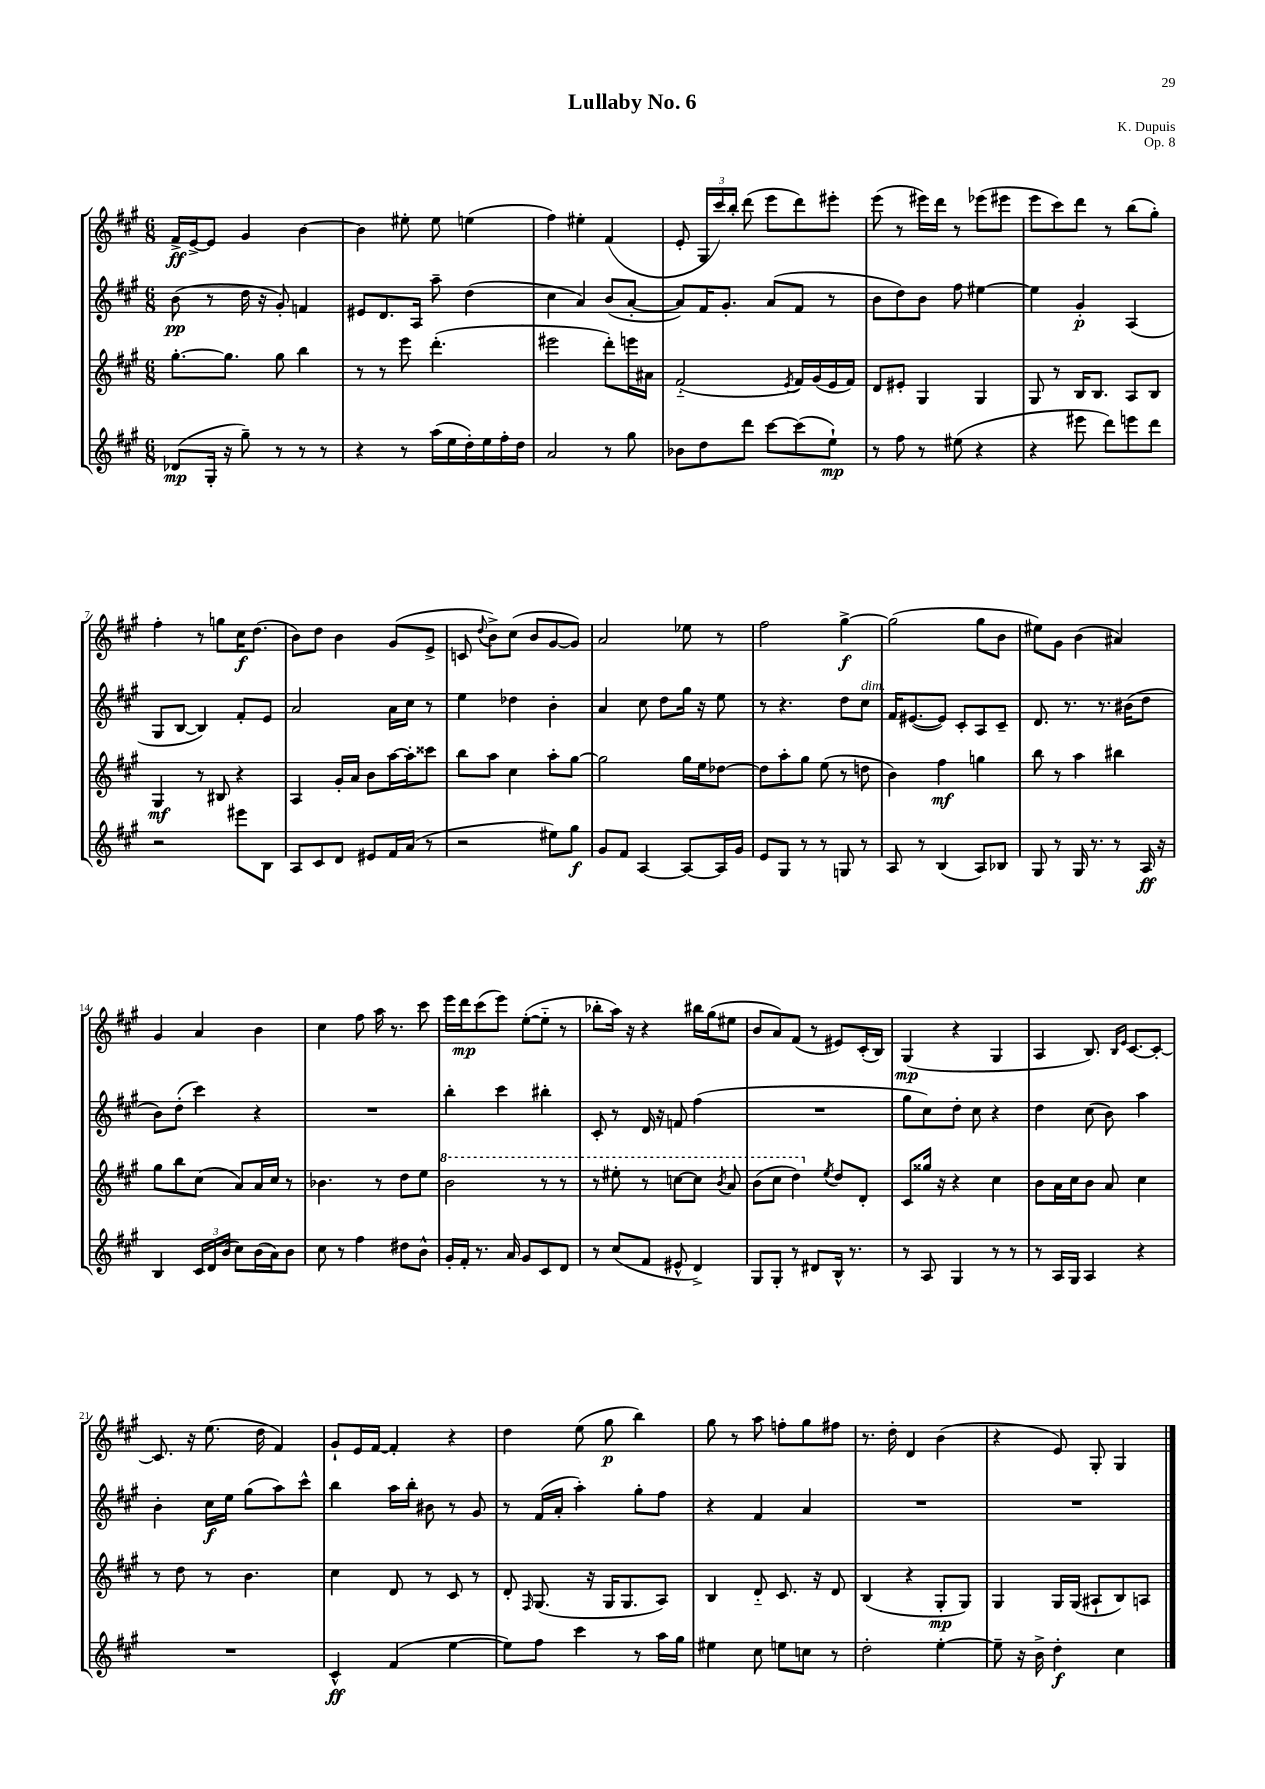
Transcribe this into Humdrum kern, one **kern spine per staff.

**kern	**kern	**kern	**kern
*staff4	*staff3	*staff2	*staff1
*clefG2	*clefG2	*clefG2	*clefG2
*k[f#c#g#]	*k[f#c#g#]	*k[f#c#g#]	*k[f#c#g#]
*M6/8	*M6/8	*M6/8	*M6/8
(8d-/L	[8.gg#'\L	(8b\	16f#^/LL
.	.	.	[16e^/J
16G#'/Jk	.	8r	8e/]J
16r	8.gg#\]J	.	.
8gg#~\)	.	16dd\	4g#/
.	.	16r	.
8r	8gg#\	8g#'/)	.
8r	4bb\	4f/	[4b\
8r	.	.	.
=	=	=	=
4r	8r	8e#/L	4b\]
.	8r	8.d/	.
8r	8eee\	.	8ee#'\
.	.	16A/Jk	.
(16aa\LL	(4.ddd'\	8aa~\	8ee#\
16ee\	.	.	.
16dd'\)	.	(4dd\	(4ee\
16ee\	.	.	.
16ff#'\	.	.	.
16dd\JJ	.	.	.
=	=	=	=
2a/	2eee#\	4cc#\	4ff#\)
.	.	4a/)	4ee#'\
8r	8ddd'\L)	(8b/L	(4f#/
8gg#\	16eee\L	[8a'/J	.
.	16a#\JJ	.	.
=	=	=	=
8b-\L	(2f#'~/	8a/]L)	8e'/
8dd\	.	16f#/K	24G#/LL
.	.	.	24ccc#/)
.	.	8.g#'/J	.
.	.	.	24bb'/JJ
8ddd\J	.	.	(8ddd\
[8ccc#\L	.	(8a/L	8eee\L
.	8qe/	.	.
(8ccc#\]	16f#/LL)	8f#/J	8ddd\)
.	(16g#/	.	.
8ee`\J)	16e/	8r	8eee#'\J
.	16f#/JJ)	.	.
=	=	=	=
8r	8d/L	8b\L	(8eee\
8ff#\	8e#'/J	8dd\)	8r
8r	4G#/	8b\J	16eee#\LL)
.	.	.	16ddd\JJ
(8ee#\	.	8ff#\	8r
4r	4G#/	[4ee#\	(8eee-\L
.	.	.	8eee#\J
=	=	=	=
4r	8G#/	4ee#\]	8eee\L
.	8r	.	8ccc#\)
8eee#\	16B/LK	4g#'/	8ddd\J
.	8.B/J	.	.
8ddd\L)	.	.	8r
8eee\	8A/L	(4A/	(8bb\L
8ddd\J	8B/J	.	8gg#'\J)
=	=	=	=
2r	4G#/	8G#/L	4ff#'\
.	.	[8B/J	.
.	8r	4B/])	8r
.	8B#/	.	8gg\L
8eee#\L	4r	8f#'/L	16cc#\K
.	.	.	(8.dd\J
8B\J	.	8e/J	.
=	=	=	=
8A/L	4A/	2a/	8b\L)
8c#/	.	.	8dd\J
8d/J	16g#'/LL	.	4b\
.	16a/JJ	.	.
8e#/L	8b\L	.	.
16f#/L	[16aa\L	16a\LL	(8g#/L
(16a/JJ	16aa'\]J	16cc#\JJ	.
8r	8ccc##\J	8r	8e^/J
=	=	=	=
2r	8bb\L	4ee\	8c/
.	.	.	8qqdd/
.	8aa\J	.	8b^\L)
.	4cc#\	4dd-\	(8cc#\J
.	.	.	8b/L
8ee#\L)	8aa'\L	4b'\	[8g#/
8gg#\J	[8gg#\J	.	8g#/]J)
=	=	=	=
8g#/L	2gg#\]	4a/	2a/
8f#/J	.	.	.
[4A/	.	8cc#\	.
.	.	8dd\L	.
8A/_L	16gg#\LL	16gg#\Jk	8ee-\
.	16ee\J	16r	.
16A/]L	[8dd-\J	8ee\	8r
16g#/JJ	.	.	.
=	=	=	=
8e/L	8dd-\]L	8r	2ff#\
8G#/J	8aa'\	4.r	.
8r	8gg#\J	.	.
8r	(8ee\	.	.
8G/	8r	8dd\L	[4gg#^\
8r	8dd\	8cc#\J	.
=	=	=	=
8A/	4b\)	16f#/LK	(2gg#\]
.	.	([8.e#/	.
8r	.	.	.
(4B/	4ff#\	8e#/]J)	.
.	.	8c#'/L	.
8A/L)	4gg\	8A/	8gg#\L
8B-/J	.	8c#~/J	8b\J
=	=	=	=
8G#/	8bb\	8.d/	8ee#\L)
8r	8r	.	8g#\J
.	.	8.r	.
16G#/	4aa\	.	(4b\
8.r	.	.	.
.	.	8.r	.
8r	4bb#\	.	4a#/)
.	.	(16b#\LK	.
16A/	.	8dd\J	.
16r	.	.	.
=	=	=	=
4B/	8gg#\L	8b\L)	4g#/
.	8bb\	(8dd'\J	.
24c#/LL	(8cc#\J	4ccc#\)	4a/
24d/	.	.	.
(24b/JJ	.	.	.
8cc#\L)	8a/L)	.	.
(16b\L	16a/L	4r	4b\
16a\J)	16cc#/JJ	.	.
8b\J	8r	.	.
=	=	=	=
8cc#\	4.b-\	2.r	4cc#\
8r	.	.	.
4ff#\	.	.	8ff#\
.	8r	.	16aa\
.	.	.	8.r
8dd#\L	8dd\L	.	.
8b^^\J	8ee\J	.	8ccc#\
=	=	=	=
16g#'/LL	2bb\	4bb'\	16eee\LL
16f#'/JJ	.	.	16ddd\J
8.r	.	.	(8ccc#\
.	.	4ccc#\	8eee\J)
16a/	.	.	.
8g#/L	.	.	([8ee'\L
8c#/	8r	4bb#'\	8ee'~\]J
8d/J	8r	.	8r
=	=	=	=
8r	8r	8c#'/	8bb-'\L
(8cc#/L	8eee#'\	8r	16aa\Jk)
.	.	.	16r
8f#/J	8r	16d/	4r
.	.	16r	.
8e#^^/	[8ccc\L	8f/	.
4d^/)	8ccc\]J	(4ff#\	16bb#\LL
.	.	.	(16gg#\J
.	8qbb/	.	.
.	8aa/	.	8ee#\J
=	=	=	=
8G#/L	(8bb\L	2.r	8b/L
8G#'/J	8ccc#\J	.	8a/)
8r	4ddd\)	.	(8f#/J
8d#/L	.	.	8r
.	8qee/	.	.
16B^^/Jk	8dd/L	.	8e#/L)
8.r	.	.	.
.	8d'/J	.	(16c#'/L
.	.	.	16B/JJ)
=	=	=	=
8r	8c#/L	8gg#\L	(4G#/
8A/	16gg##/Jk	8cc#\)	.
.	16r	.	.
4G#/	4r	8dd'\J	4r
.	.	8cc#\	.
8r	4cc#\	4r	4G#/
8r	.	.	.
=	=	=	=
8r	8b\L	4dd\	4A/
16A/LL	16a\L	.	.
16G#/JJ	16cc#\J	.	.
4A/	8b\J	(8cc#\	8.B/)
.	8a/	8b\)	.
.	.	.	16qqB/LL
.	.	.	16qqe/JJ
.	.	.	[8.c#/L
4r	4cc#\	4aa\	.
.	.	.	8c#'/_J
=	=	=	=
2.r	8r	4b'\	8.c#/]
.	8dd\	.	.
.	.	.	16r
.	8r	16cc#\LL	(8.ee\
.	.	16ee\JJ	.
.	4.b\	(8gg#\L	.
.	.	.	16dd\
.	.	8aa\)	4f#/)
.	.	8ccc#^^\J	.
=	=	=	=
4c#^^/	4cc#\	4bb\	8g#`/L
.	.	.	16e/L
.	.	.	[16f#/JJ
(4f#/	8d/	16aa\LL	4f#'/]
.	.	16bb'\JJ	.
.	8r	8b#\	.
[4ee\	8c#/	8r	4r
.	8r	8g#/	.
=	=	=	=
8ee\]L)	8d'/	8r	4dd\
.	16qqF#/	.	.
8ff#\J	(8.G#/	(16f#/LL	.
.	.	16a'/JJ	.
4ccc#\	.	4aa'\)	(8ee\
.	16r	.	.
.	16G#/LK	.	8gg#\
.	8.G#/	.	.
8r	.	8gg#'\L	4bb\)
16aa\LL	8A/J)	8ff#\J	.
16gg#\JJ	.	.	.
=	=	=	=
4ee#\	4B/	4r	8gg#\
.	.	.	8r
8cc#\	8d'~/	4f#/	8aa\
8ee\L	8.c#/	.	8ff'\L
8cc\J	.	4a/	8gg#\
.	16r	.	.
8r	8d/	.	8ff#\J
=	=	=	=
2dd'\	(4B/	2.r	8.r
.	.	.	16dd'\
.	4r	.	4d/
[4ee'\	8G#'/L	.	(4b\
.	8G#/J)	.	.
=	=	=	=
8ee~\]	4G#/	2.r	4r
16r	.	.	.
16b^\	.	.	.
4dd'\	16G#/LL	.	8e/)
.	(16G#/JJ	.	.
.	8A#`/L	.	8G#'/
4cc#\	8B/)	.	4G#/
.	8A/J	.	.
==	==	==	==
*-	*-	*-	*-
